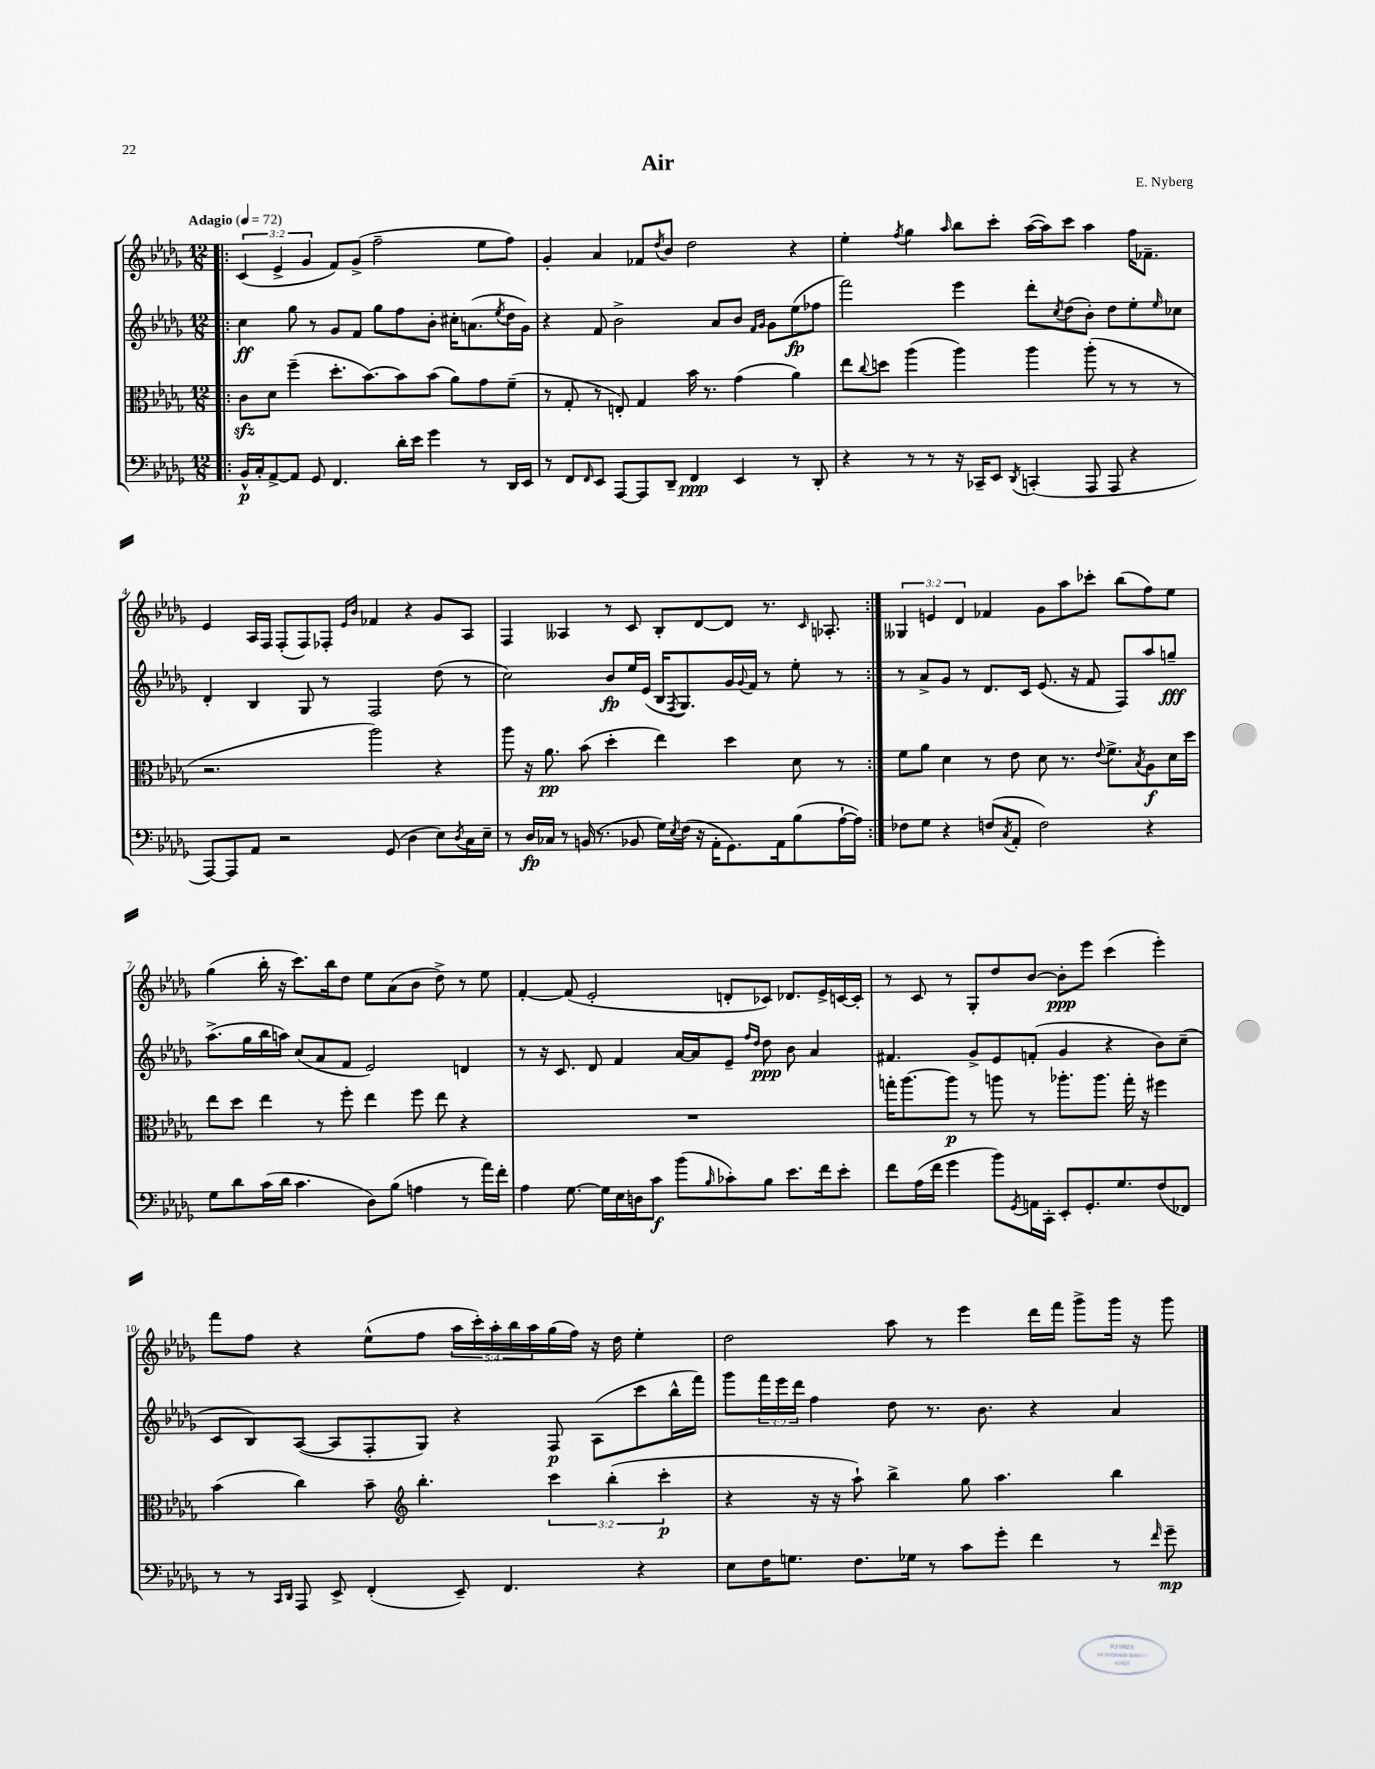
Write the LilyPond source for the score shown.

\header { title = "Air" composer = "E. Nyberg" }
<<
\new StaffGroup <<
\new Staff = "s0" {
    \clef treble \key des \major \numericTimeSignature \time 12/8 \override Staff.TupletNumber.text = #tuplet-number::calc-fraction-text \tempo "Adagio" 4 = 72
    \repeat volta 2 { \bar ".|:" \tuplet 3/2 { c'4( ees'4-> ges'4 } f'8) ges'8->( f''2-- ees''8 f''8) |
    ges'4-. aes'4 fes'8 \acciaccatura { des''8 } bes'8 des''2 r4 |
    ees''4-. \acciaccatura { f''8 } ges''4 \grace { aes''16 } bes''8 c'''8-. aes''16~( aes''16) c'''8 aes''4 f''16 fes'8.-- |
    ees'4 aes16 f16 f8-.( f8) fes8-. \grace { ees'16 bes'16 } fes'4 r4 ges'8 aes8 |
    f4 aeses4 r8 c'8 bes8-. des'8~ des'8 r8. \grace { c'16 } aes8.-. | }
    \tuplet 3/2 { geses4 e'4 des'4 } fes'4 ges'8 aes''8 ces'''8-. bes''8( f''8) ees''8 |
    ges''4( bes''16-. r16 c'''8.) bes''16 des''8 ees''8 aes'8( bes'8 des''8->) r8 ees''8 |
    f'4~-. f'8( ees'2-. d'8-. ces'8) des'8. ees'16-> c'16~ c'16-. |
    r8 c'8 r8 ges8-. des''8 bes'8~ bes'8-.\ppp ees'''8 c'''4( ees'''4-.) |
    f'''8 f''8 r4 ees''8-^( f''8 \tuplet 5/4 { aes''16 c'''16-.) aes''16-. bes''16 aes''16 } ges''16( f''16) r16 des''16 ees''4-. |
    des''2 aes''8 r8 ees'''4 des'''16 f'''16 ges'''8-> ges'''16 r16 ges'''8 \bar "|." |
}
\new Staff = "s1" {
    \clef treble \key des \major \numericTimeSignature \time 12/8 \override Staff.TupletNumber.text = #tuplet-number::calc-fraction-text
    \repeat volta 2 { \bar ".|:" c''4\ff ges''8 r8 ges'8 f'8 ges''8 f''8 bes'8-. cis''16-. a'8.( \acciaccatura { ees''8 } des''16 ges'16) |
    r4 f'8 bes'2-> aes'8 bes'8 \grace { f'16 ges'16 } ges'8 ees''8\fp( fes''8 |
    f'''2) ees'''4 des'''8-. \acciaccatura { c''8 } des''8( bes'8-.) des''8 ees''8-. \grace { ees''16 } ces''8 |
    des'4-. bes4 ges8 r8 f2 des''8( r8 |
    c''2) bes'8\fp ees''16 ees'16( bes16 \acciaccatura { f8 } ges8.) ges'16 \appoggiatura { ges'8 } f'16 r8 ees''8-. r8 | }
    r8 aes'8-> ges'8 r8 des'8. c'16 ees'8.( r16 f'8 f8) aes''8 g''8--\fff |
    aes''8.->( ges''16 bes''16 a''16) c''8( aes'8 f'8 ees'2) d'4 |
    r8 r16 c'8. des'8 f'4 aes'16~ aes'16 ees'8-- \grace { f''16 des''16 } des''8\ppp bes'8 aes'4 |
    fis'4. ges'8-> ees'8 f'8-.( ges'4 r4 bes'8) c''8--( |
    c'8 bes8) aes8~( aes8 f8-. ges8) r4 f8\p aes8( c'''8 bes''16-^ f'''16) |
    ges'''8 \tuplet 3/2 { f'''16 ees'''16 des'''16 } f''4 des''8 r8. bes'8. r4 aes'4 \bar "|." |
}
\new Staff = "s2" {
    \clef alto \key des \major \numericTimeSignature \time 12/8 \override Staff.TupletNumber.text = #tuplet-number::calc-fraction-text
    \repeat volta 2 { \bar ".|:" c'8\sfz des'8 f''4--( des''8.-. bes'8.~) bes'8 bes'8( aes'8) ges'8 f'8--( |
    r8 ges8-. r8 e8-.) ges4 bes'16 r8. ges'4( aes'4) |
    ees''8 \appoggiatura { c''8 } d''8 aes''4( aes''4) aes''4 aes''8-.( r8 r8 r8 |
    r2. aes''2) r4 |
    aes''8 r16 aes'8.\pp bes'8( des''4-. ees''4) des''4 des'8 r8 | }
    f'8 aes'8 des'4 r8 ees'8 des'8 r8. \appoggiatura { ees'8 } f'8.-> \acciaccatura { bes8 } aes8\f des'16 des''16 |
    ees''8 des''8 ees''4 r8 f''8-. ees''4 f''8 ees''8 r4 |
    R1. |
    g''16-. aes''8.~ aes''8\p r8 a''8 r8 aes''8.-. aes''8. g''16-. r16 fis''4 |
    bes'4( c''4) bes'8-- \clef treble bes''4.-. \tuplet 3/2 { c'''4 bes''4-.( c'''4-.\p } |
    r4 r16 r16 aes''8-!) bes''4-> ges''8 aes''4. bes''4 \bar "|." |
}
\new Staff = "s3" {
    \clef bass \key des \major \numericTimeSignature \time 12/8
    \repeat volta 2 { \bar ".|:" bes,16-^\p c16-. aes,8~-> aes,8 ges,8 f,4. des'16-. ees'16 ges'4 r8 des,16 ees,16 |
    r8 f,8 \grace { f,16 } ees,8 aes,,8~ aes,,8 des,8-- f,4\ppp ees,4 r8 des,8-. |
    r4 r8 r8 r16 ces,16-- ees,8 \acciaccatura { des,8 } c,4-.( aes,,8 aes,,8 r4 |
    aes,,8~) aes,,8 aes,8 r2 ges,8( des4 ees8) \acciaccatura { des8 } c16 ees16-- |
    r8 des16\fp ces16 r8 b,16( r8. bes,8 ges16) \acciaccatura { ees8 } f16( r16 aes,16-. ges,8.) aes,16 bes8( aes16~-! aes16) | }
    fes8 ges8 r4 f8( \acciaccatura { c8 } aes,8-. f2) r4 |
    ges8 des'8 c'16( des'16 c'4. des8) bes8( a4 r8 aes'16) f'16-. |
    aes4 ges8.~ ges16 ees16 d16 c'8\f bes'8( \grace { bes16 } ces'8-.) bes8 ees'8. f'16 ees'8-. |
    f'8 aes16( f'16 ges'4 bes'8) \acciaccatura { ges,8 } a,16 c,16-. ees,8-. ges,8.-. ges8. f8( fes,8) |
    r8 r8 \grace { c,16 des,16 } aes,,8 ees,8-> f,4-.( ees,8--) f,4. r4 |
    ees8 f16 g8. f8. ges16 r8 c'8 ges'8-. f'4 r8 \grace { f'16 } ges'8--\mp \bar "|." |
}
>>
>>
